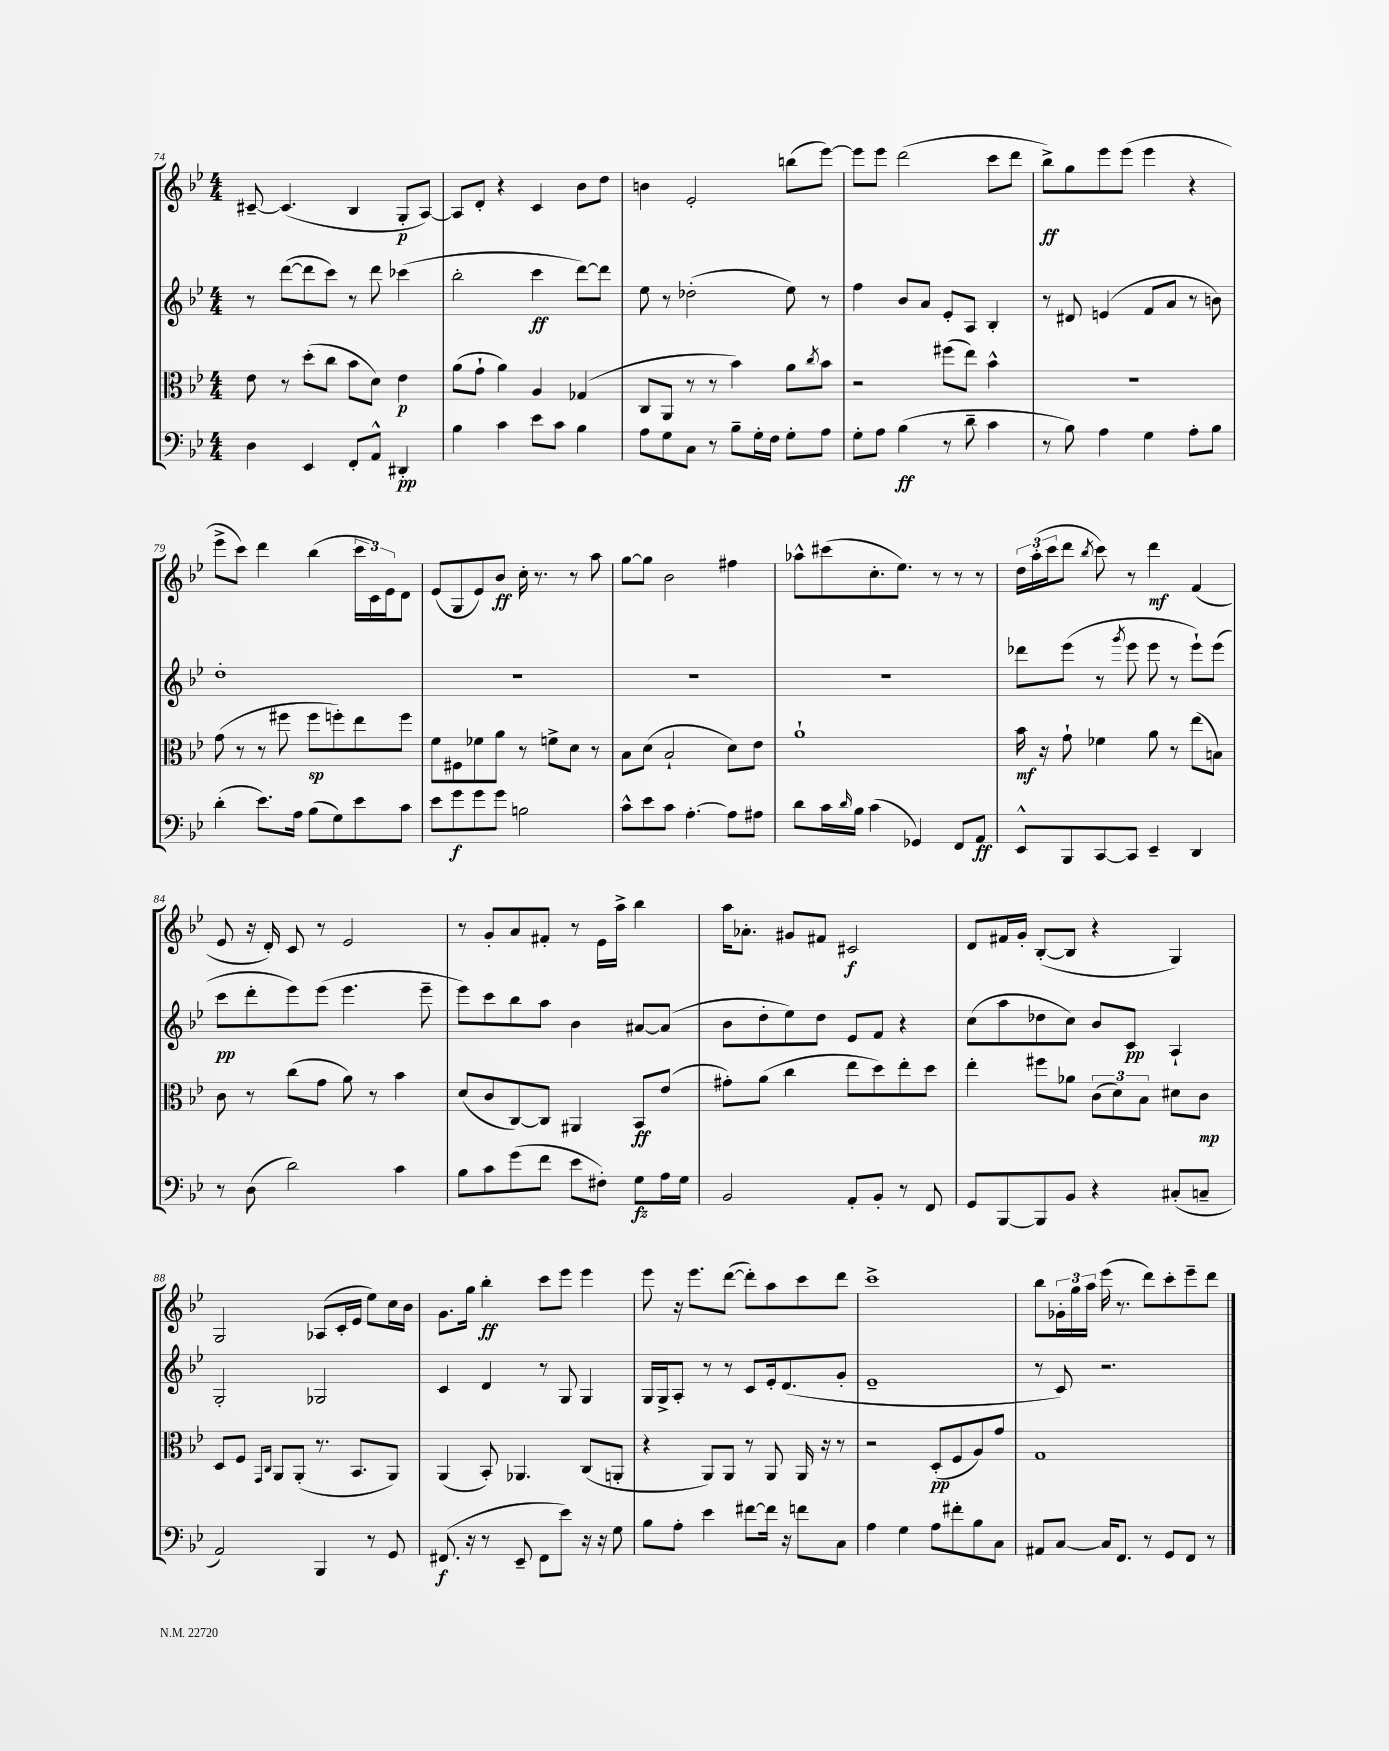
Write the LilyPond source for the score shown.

<<
\new StaffGroup <<
\new Staff = "s0" {
    \clef treble \key bes \major \numericTimeSignature \time 4/4
    cis'8~-- cis'4.( bes4 g8-.\p a8~) |
    a8 d'8-. r4 c'4 bes'8 d''8 |
    b'4 ees'2-. b''8( ees'''8~) |
    ees'''8 ees'''8 d'''2( c'''8 d'''8 |
    bes''8->\ff) g''8 ees'''8 ees'''8( ees'''4 r4 |
    ees'''8-> c'''8) d'''4 bes''4( \tuplet 3/2 { c'''16 c'16) ees'16 } d'8 |
    ees'8( g8 ees'8) bes'8\ff c''16-. r8. r8 a''8 |
    g''8~ g''8 bes'2 fis''4 |
    aes''8-^ cis'''8( c''8.-. ees''8.) r8 r8 r8 |
    \tuplet 3/2 { d''16 a''16-.( c'''16 } d'''8 \acciaccatura { bes''8 } c'''8) r8 d'''4\mf f'4( |
    ees'8 r16 d'16-.) c'8 r8 ees'2 |
    r8 g'8-. a'8 fis'8-. r8 ees'16 a''16-> bes''4 |
    a''16 aes'8.-. gis'8 fis'8 cis'2\f |
    d'8 fis'16 g'16-. bes8~-.( bes8 r4 g4) |
    g2 aes8( c'16-. ees'16 ees''8) c''16 bes'16 |
    g'8. g''16 bes''4-.\ff c'''8 ees'''8 ees'''4 |
    ees'''8 r16 ees'''8. d'''8~( d'''8-.) a''8 c'''8 d'''8 |
    c'''1-> |
    bes''8 \tuplet 3/2 { ges'16-. g''16 a''16 } ees'''16( r8. d'''8) c'''8-. ees'''8-- d'''8 \bar "|." |
}
\new Staff = "s1" {
    \clef treble \key bes \major \numericTimeSignature \time 4/4
    r8 d'''8~( d'''8 c'''8) r8 d'''8 ces'''4( |
    bes''2-. c'''4\ff d'''8~) d'''8 |
    ees''8 r8 des''2-.( ees''8) r8 |
    f''4 bes'8 a'8 ees'8-. a8 bes4-. |
    r8 dis'8 e'4( f'8 a'8 r8 b'8) |
    d''1-. |
    R1 |
    R1 |
    R1 |
    des'''8 ees'''8( r8 \acciaccatura { g'''8 } ees'''8 ees'''8 r8 ees'''8-!) ees'''8( |
    c'''8\pp d'''8-. ees'''8) ees'''8( ees'''4. ees'''8-- |
    ees'''8) c'''8 bes''8 a''8 bes'4 ais'8~ ais'8( |
    bes'8 d''8-. ees''8) d''8 ees'8 f'8 r4 |
    c''8( a''8 des''8 c''8) bes'8 c'8\pp a4-! |
    g2-. ges2 |
    c'4 d'4 r8 g8 g4 |
    g16 g16-> a8-. r8 r8 c'8 ees'16-. d'8.( g'8-. |
    ees'1-- |
    r8 c'8) r2. \bar "|." |
}
\new Staff = "s2" {
    \clef alto \key bes \major \numericTimeSignature \time 4/4
    ees'8 r8 d''8-.( c''8 bes'8 d'8) ees'4\p |
    a'8( g'8-! a'4) a4 ges4( |
    c8 a,8 r8 r8 bes'4) a'8 \acciaccatura { c''8 } bes'8 |
    r2 fis''8( ees''8) bes'4-^ |
    R1 |
    g'8( r8 r8 fis''8 fis''8\sp f''8-.) ees''8 f''8 |
    f'8 fis8 fes'8 a'8 r8 f'8-> d'8 r8 |
    bes8 d'8( bes2-! d'8) ees'8 |
    a'1-! |
    bes'16\mf r16 g'8-! fes'4 a'8 r8 ees''8( b8) |
    c'8 r8 c''8( g'8 a'8) r8 bes'4 |
    d'8( c'8 c8~) c8 ais,4 bes,8\ff ees'8( |
    gis'8-.) a'8( c''4 ees''8 d''8) ees''8-. d''8 |
    ees''4-. fis''8 aes'8 \tuplet 3/2 { c'8( d'8) bes8 } dis'8 c'8\mp |
    d8 f8 \grace { g,16 c16 } a,8 a,8-.( r8. bes,8. a,8) |
    a,4( bes,8-.) aes,4. c8( a,8-. |
    r4 a,8) a,8 r8 a,8 a,16 r16 r8 |
    r2 d8-.\pp( f8 a8) g'8 |
    g1 \bar "|." |
}
\new Staff = "s3" {
    \clef bass \key bes \major \numericTimeSignature \time 4/4
    d4 ees,4 f,8-. a,8-^ dis,4-.\pp |
    bes4 c'4 ees'8 c'8 bes4 |
    a8 g8 c8 r8 bes8-- g16-. f16 g8-. a8 |
    g8-. a8 bes4\ff( r8 d'8-- c'4 |
    r8 bes8) a4 g4 a8-. bes8 |
    d'4-.( ees'8.) a16 bes8( g8) ees'8 c'8 |
    ees'8 g'8\f g'8 g'8 b2 |
    c'8-^ ees'8 c'8 a4.~-. a8 ais8 |
    d'8 c'16 \grace { d'16 } bes16 c'4( ges,4) f,8 a,8\ff |
    ees,8-^ bes,,8 c,8~ c,8 ees,4-- d,4 |
    r8 d8( d'2) c'4 |
    bes8 c'8 g'8( f'8 ees'8 fis8-.) g8\fz a16 g16 |
    bes,2 a,8-. bes,8-. r8 f,8 |
    g,8 bes,,8~ bes,,8 bes,8 r4 cis8-.( c8-- |
    a,2) bes,,4 r8 g,8 |
    fis,8.\f( r16 r8 ees,8-- fis,8 ees'8) r16 r16 g8 |
    bes8 a8-. ees'4 fis'8~ fis'16 r16 f'8 c8 |
    a4 g4 a8 fis'8-. bes8 c8 |
    ais,8 c8~ c16 f,8. r8 g,8 f,8 r8 \bar "|." |
}
>>
>>
\layout { \context { \Score currentBarNumber = #74 } }
